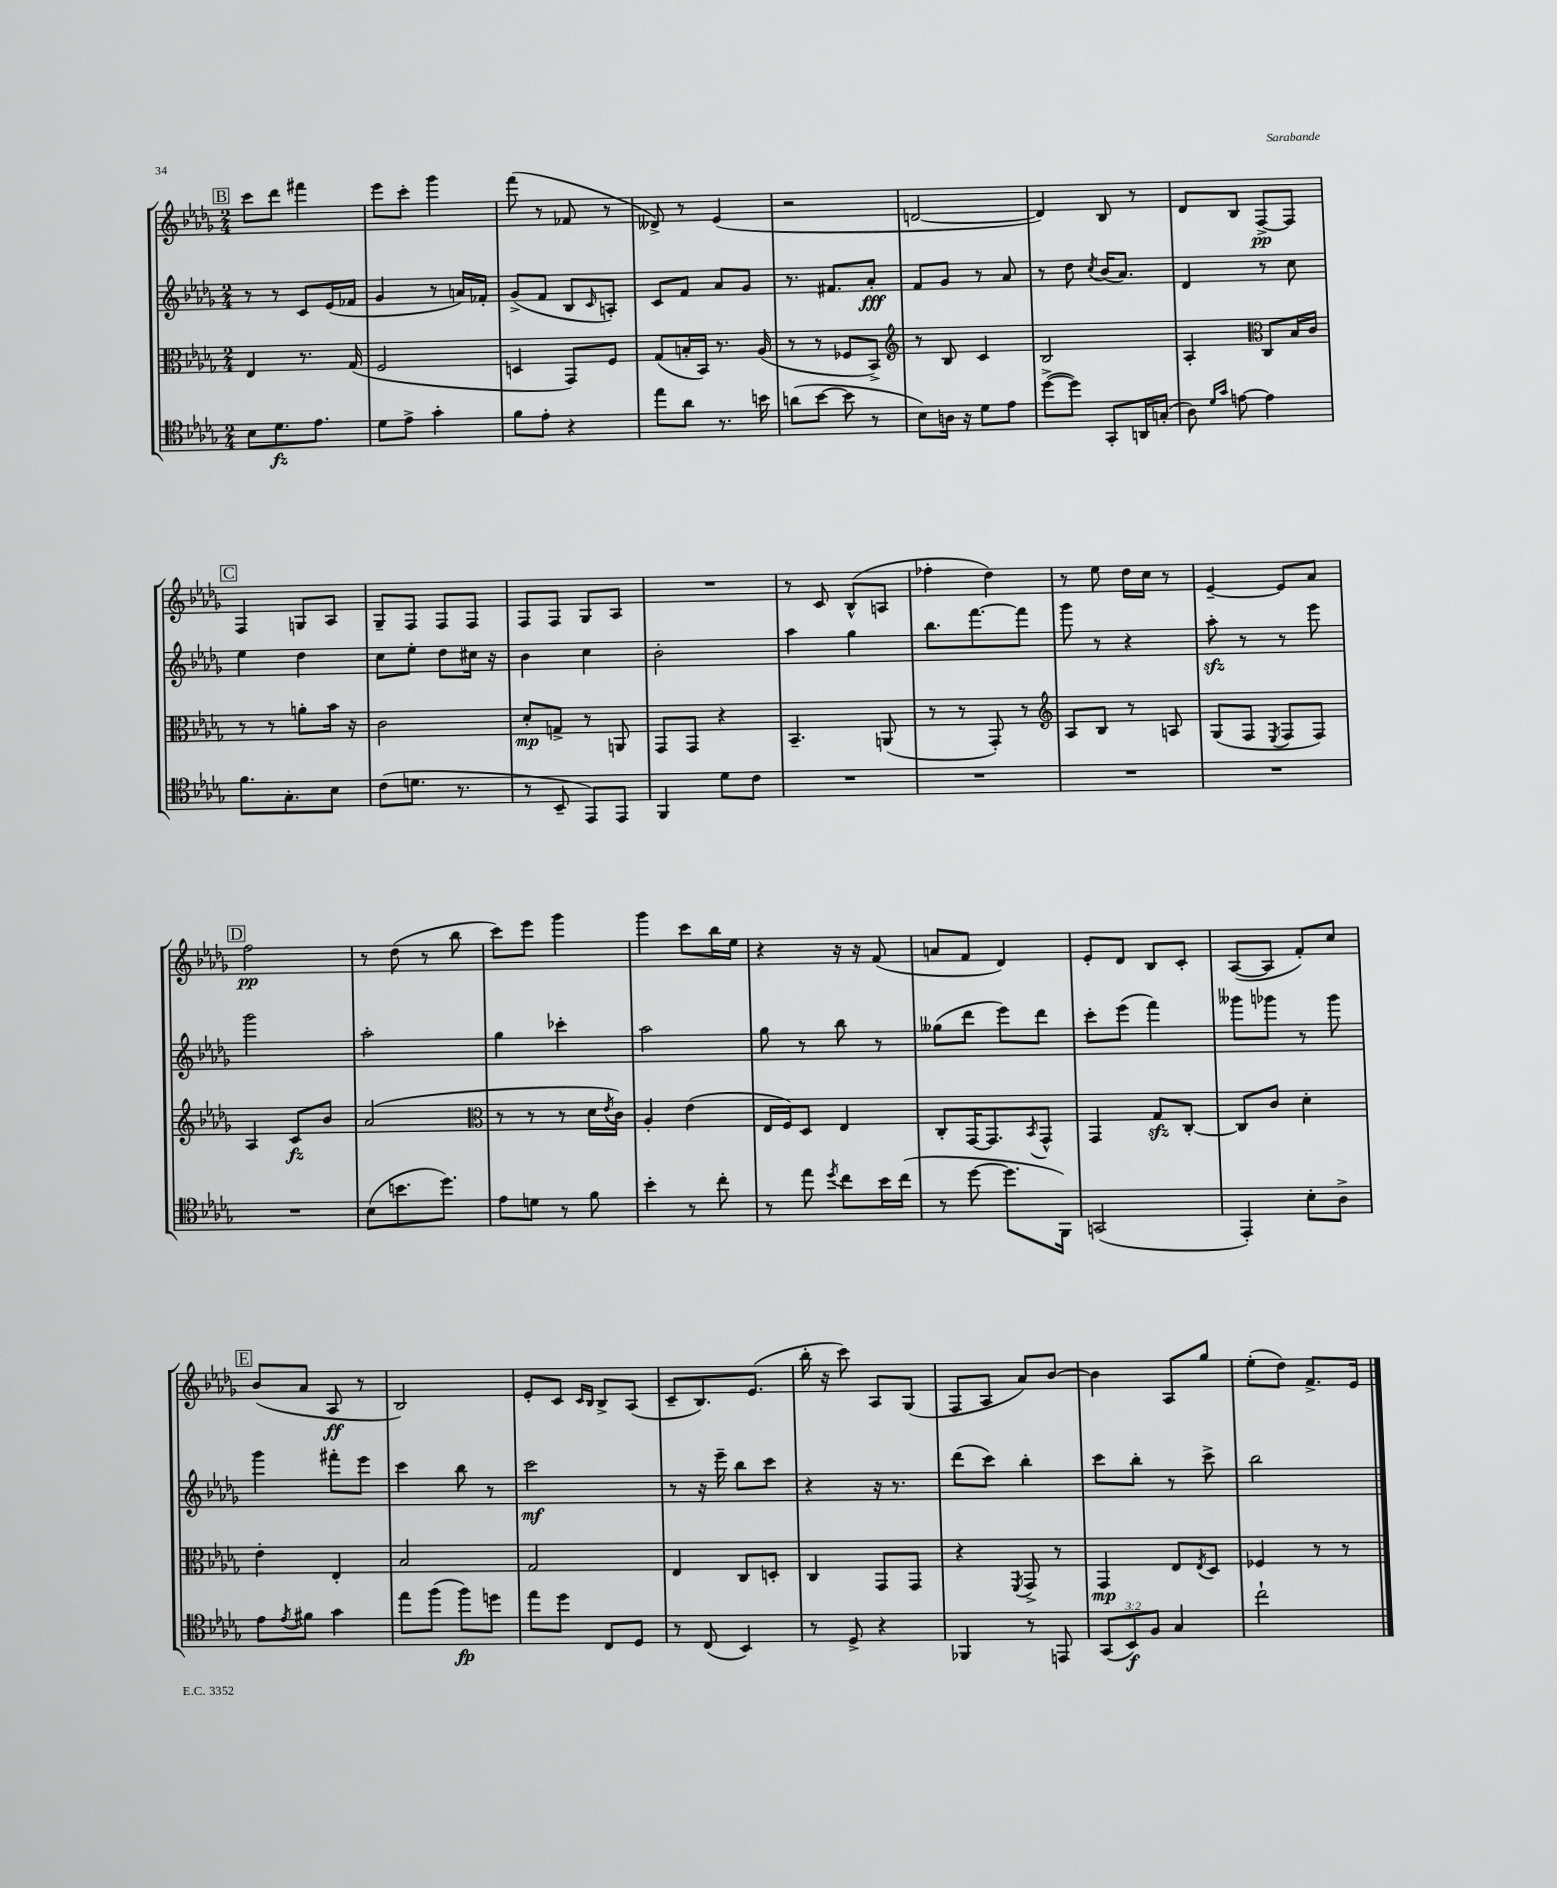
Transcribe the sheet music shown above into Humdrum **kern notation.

**kern	**kern	**kern	**kern
*staff4	*staff3	*staff2	*staff1
*clefC4	*clefC3	*clefG2	*clefG2
*k[b-e-a-d-g-]	*k[b-e-a-d-g-]	*k[b-e-a-d-g-]	*k[b-e-a-d-g-]
*M2/4	*M2/4	*M2/4	*M2/4
8B-	4E-	8r	8ccc
8.d-	.	8r	8ddd-
.	8.r	8c	4fff#
8.e-	.	.	.
.	.	(16e-	.
.	(16G-	16f-	.
=	=	=	=
8d-	2F	4g-	8eee-
8e-^	.	.	8ccc'
4g-'	.	8r	4ggg-
.	.	16a)	.
.	.	16f-'	.
=	=	=	=
8f	4D	(8g-^	(8fff
8e-'	.	8f	8r
4r	8GG-)	8B-	8f-
.	.	16qqc	.
.	8F	8A')	8r
=	=	=	=
8ee-	(8G-	8c	8d--^)
8a-	16B'	8f	8r
.	16BB-)	.	.
8.r	8.r	8a-	(4e-
.	.	8g-	.
16b	(16A-	.	.
=	=	=	=
(8a	8r	8.r	2r
[8b-	8r	.	.
.	.	8.f#	.
8b-]	8F-	.	.
8r	8BB-^)	8a-'	.
=	=	=	=
*	*clefG2	*	*
8B-)	8r	8f	[2d
16A	8B-	8g-	.
16r	.	.	.
8d-	4c	8r	.
8e-	.	8a-	.
=	=	=	=
([8dd-^	2B-	8r	4d])
8dd-])	.	8dd-	.
.	.	8qcc	.
8GG-'	.	(16b-	8B-
.	.	8.a-)	.
16AA	.	.	8r
(16G'	.	.	.
=	=	=	=
8A-)	4A-'	4d-	8d-
16qqd-	.	.	.
16qqg-	.	.	.
[8e	.	.	8B-
*	*clefC3	*	*
4e]	8C	8r	[8F^
.	16B-	8cc	8F]
.	16c	.	.
=	=	=	=
8.f	8r	4ee-	4F
.	8r	.	.
8.G-'	.	.	.
.	8a'	4dd-	8G
8B-	16b-	.	8A-
.	16r	.	.
=	=	=	=
(8c	2c	8cc	8G-~
8.d	.	8ee-'	8F
.	.	8dd-	8F
8.r	.	.	.
.	.	16cc#	8F
.	.	16r	.
=	=	=	=
8r	8d-'	4b-	8F
8BB-~	8G^	.	8F
8EE-)	8r	4cc	8G-
8EE-	8AA	.	8A-
=	=	=	=
4FF	8GG-	2b-'	2r
.	8GG-	.	.
8d-	4r	.	.
8c	.	.	.
=	=	=	=
2r	4.BB-~	4aa-	8r
.	.	.	8c
.	.	4gg-	(8B-^^
.	(8AA	.	8A
=	=	=	=
2r	8r	8.bb-	4ff-'
.	8r	.	.
.	.	[8.fff	.
.	8GG-')	.	4dd-)
.	8r	8fff]	.
=	=	=	=
*	*clefG2	*	*
2r	8A-	8ggg-	8r
.	8B-	8r	8ee-
.	8r	4r	16dd-
.	.	.	16cc
.	8A	.	8r
=	=	=	=
2r	(8G-	8aa-'	[4e-~
.	8F	8r	.
.	8qE-	.	.
.	8F	8r	8e-]
.	8F)	8eee-	8a-
=	=	=	=
2r	4A-	2ggg-	2ff
.	8c	.	.
.	8b-	.	.
=	=	=	=
(8B-	(2a-	2aa-'	8r
8.b	.	.	(8dd-
.	.	.	8r
8.dd-)	.	.	.
.	.	.	8bb-
=	=	=	=
*	*clefC3	*	*
8e-	8r	4gg-	8ccc)
8d	8r	.	8eee-
8r	8r	4ccc-'	4ggg-
8f	16d-	.	.
.	8qe-	.	.
.	16c)	.	.
=	=	=	=
4b-'	4A-'	2aa-	4ggg-
8r	(4e-	.	8ccc
8cc'	.	.	16bb-
.	.	.	16ee-
=	=	=	=
8r	16E-	8gg-	4r
.	16F)	.	.
8ee-	8D-	8r	.
8qdd-	.	.	.
8cc	4E-	8bb-	16r
.	.	.	16r
16b-	.	8r	(8f
(16cc	.	.	.
=	=	=	=
8r	8C'	(8gg--	8a
[8dd-	[16GG-	8ddd-	8f
.	8.GG-]	.	.
8.dd-]	.	8eee-)	4d-)
.	8qBB-	.	.
.	8GG-^^	8ddd-	.
16FF)	.	.	.
=	=	=	=
(2GG	4GG-	8ccc'	8e-'
.	.	(8eee-	8d-
.	8G-	4fff)	8B-
.	[8C'	.	8c'
=	=	=	=
4EE-')	8C]	8ggg--	([8A-
.	8c	8ggg-	8A-]
8B-'	4d-'	8r	8f')
8A-^	.	8ggg-	8cc
=	=	=	=
8e-	4e-'	4ggg-	(8b-
8qe-	.	.	.
8f#	.	.	8a-
4g-	4E-'	8fff#'	8A-
.	.	8eee-	8r
=	=	=	=
8ee-	2B-	4ccc	2B-)
(8ff	.	.	.
8ff)	.	8bb-	.
8dd	.	8r	.
=	=	=	=
8ee-	2G-	2ccc	8e-'
8dd-	.	.	8c
.	.	.	16qqc
.	.	.	16qqB-
8C	.	.	8B-^
8D-	.	.	(8A-
=	=	=	=
8r	4E-	8r	8c~
(8C	.	16r	8.B-)
.	.	16eee-~	.
4BB-)	8C	8bb-	.
.	.	.	(8.e-
.	8D'	8ccc	.
=	=	=	=
8r	4C	4r	16bb-'
.	.	.	16r
8D-^	.	.	8ccc)
4r	8GG-	16r	8A-
.	.	8.r	.
.	8GG-	.	(8G-
=	=	=	=
4FF-	4r	(8ddd-	8F
.	.	8ccc)	8A-
.	8qFF	.	.
8r	8GG-^	4bb-'	8a-)
8EE	8r	.	[8b-
=	=	=	=
(12GG-	4GG-	8ccc	4b-]
12BB-)	.	.	.
.	.	8bb-'	.
12F	.	.	.
4G-	8E-	8r	8A-
.	8qE-	.	.
.	8D-	8ccc^	8gg-
=	=	=	=
2cc`	4F-	2bb-	(8ee-'
.	.	.	8dd-)
.	8r	.	8.f^
.	8r	.	.
.	.	.	16e-
==	==	==	==
*-	*-	*-	*-
